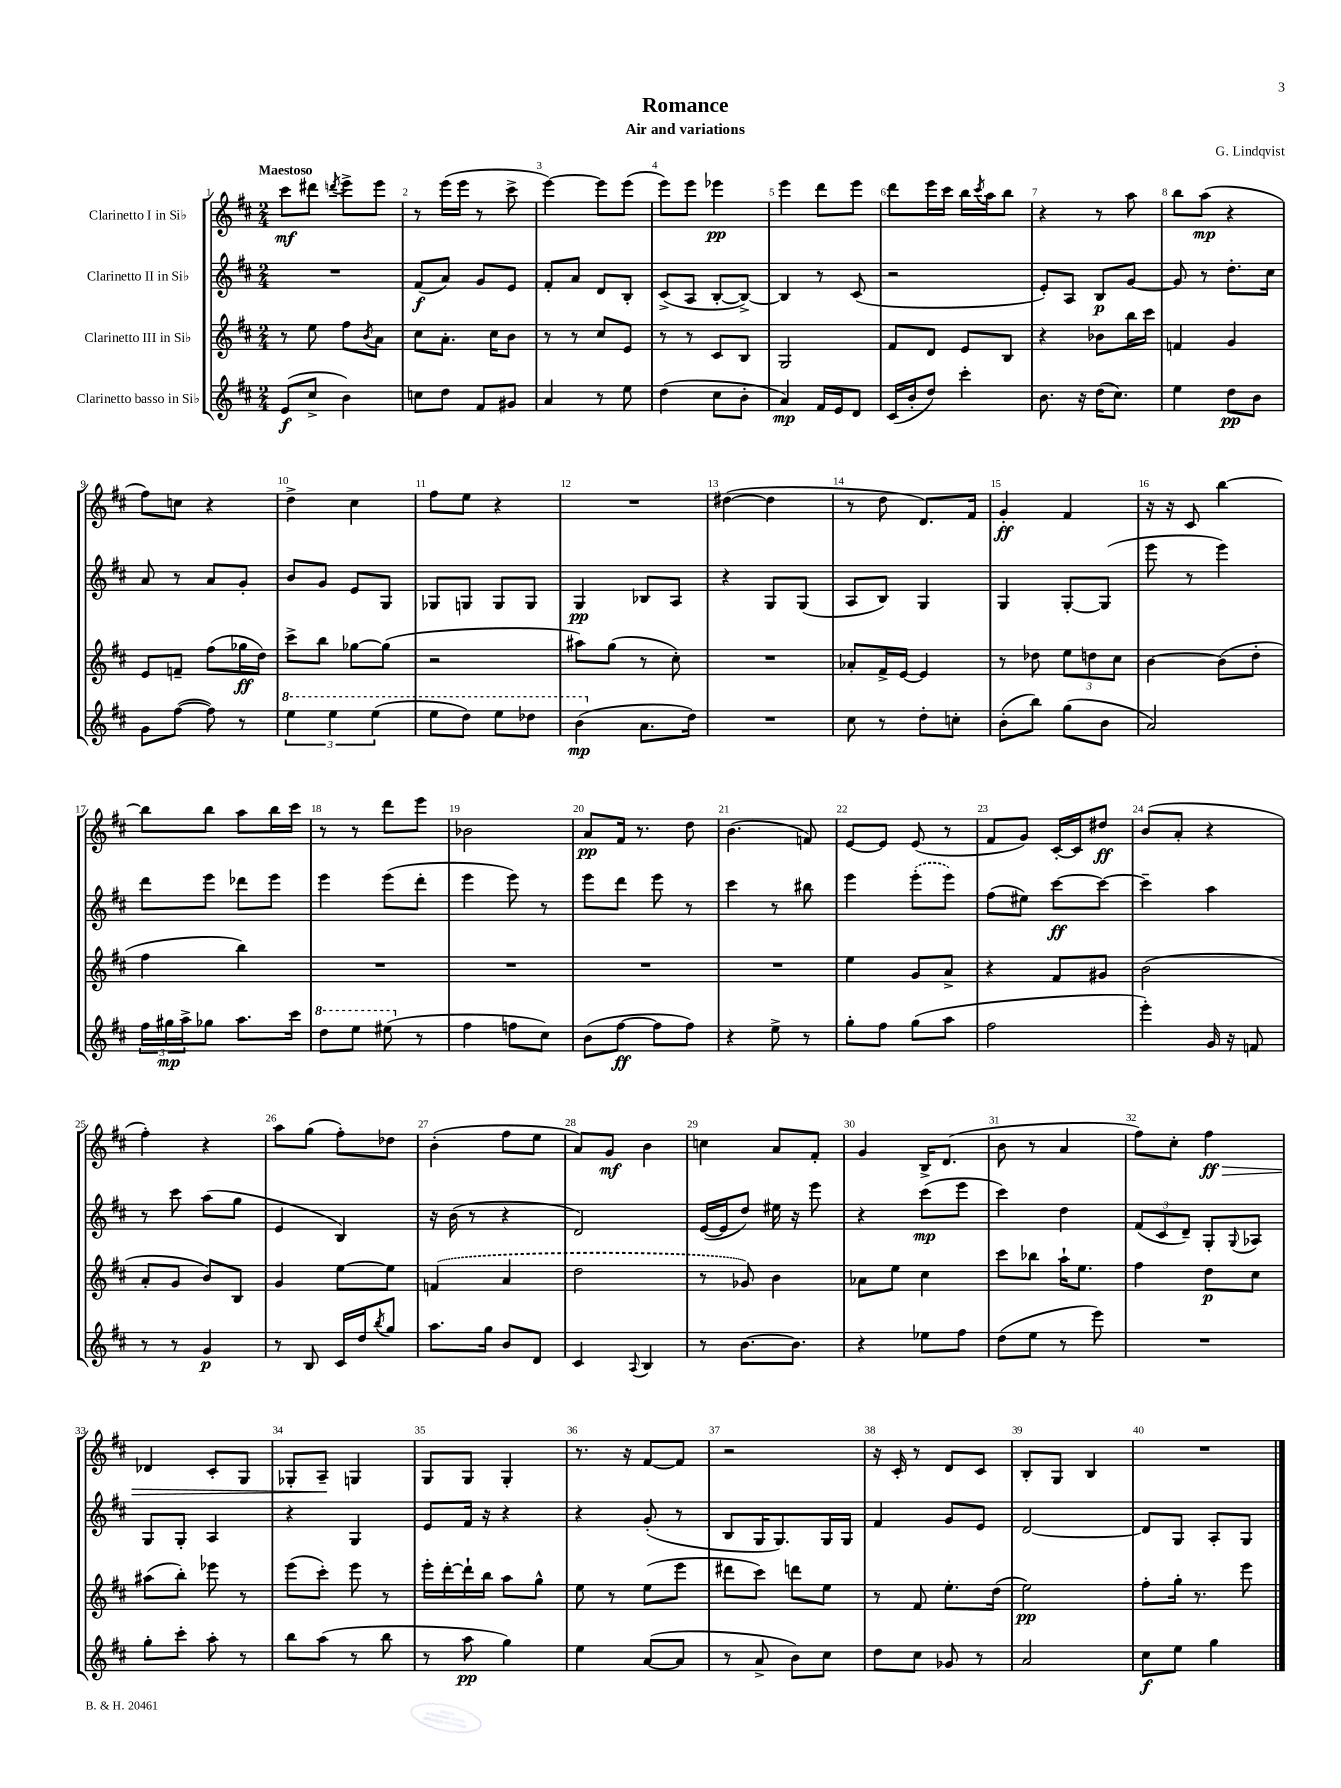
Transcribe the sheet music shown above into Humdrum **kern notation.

**kern	**kern	**kern	**kern
*staff4	*staff3	*staff2	*staff1
*clefG2	*clefG2	*clefG2	*clefG2
*k[f#c#]	*k[f#c#]	*k[f#c#]	*k[f#c#]
*M2/4	*M2/4	*M2/4	*M2/4
(8e	8r	2r	8ccc#
8cc#^	8ee	.	8ddd#
.	.	.	8qddd
4b)	8ff#	.	8eee^
.	8qb	.	.
.	8a	.	8eee
=	=	=	=
8cc	8cc#	(8f#	8r
8dd	8.a'	8a)	(16eee
.	.	.	16eee
8f#	.	8g	8r
.	16cc#	.	.
8g#	8b	8e	8ccc#^
=	=	=	=
4a	8r	8f#'	[4eee)
.	8r	8a	.
8r	8cc#	8d	8eee]
8ee	8e	8B'	(8eee
=	=	=	=
(4dd	8r	(8c#^	8eee)
.	8r	8A	8eee
8cc#	8c#	[8B'	4eee-
8b'	8B	8B^_)	.
=	=	=	=
4a)	2G	4B]	4eee
16f#	.	8r	8ddd
16e	.	.	.
8d	.	(8c#	8eee
=	=	=	=
(16c#	8f#	2r	8ddd
16b'	.	.	.
8dd)	8d	.	16eee
.	.	.	16ccc#
4ccc#'	8e	.	16bb
.	.	.	8qccc#
.	.	.	16aa
.	8B	.	8bb
=	=	=	=
8.b	4r	8e')	4r
.	.	8A	.
16r	.	.	.
(16dd	8b-	8B	8r
8.cc#)	.	.	.
.	16bb	[8g	8aa
.	16ccc#	.	.
=	=	=	=
4ee	4f	8g]	8bb
.	.	8r	(8aa
8dd	4g	8.dd'	4r
8b	.	.	.
.	.	16cc#	.
=	=	=	=
8g	8e	8a	8ff#)
([8ff#	8f~	8r	8cc
8ff#])	(8ff#	8a	4r
8r	16gg-	8g'	.
.	16dd)	.	.
=	=	=	=
6eee	8ccc#^	8b	4dd^
.	8bb	8g	.
6eee	.	.	.
.	[8gg-	8e	4cc#
(6eee	.	.	.
.	(8gg-]	8G	.
=	=	=	=
8eee	2r	8G-	8ff#
8ddd)	.	8G	8ee
8eee	.	8G	4r
8ddd-	.	8G	.
=	=	=	=
(4bb	8aa#)	4G	2r
.	(8gg	.	.
8.a	8r	8B-	.
.	8cc#')	8A	.
16dd)	.	.	.
=	=	=	=
2r	2r	4r	([4dd#
.	.	8G	4dd#]
.	.	(8G	.
=	=	=	=
8cc#	8a-'	8A	8r
8r	16f#^	8B)	8dd
.	[16e	.	.
8dd'	4e]	4G	8.d)
8cc'	.	.	.
.	.	.	16f#
=	=	=	=
(8b'	8r	4G	4g'
8bb)	8dd-	.	.
(8gg	12ee	[8G'	4f#
.	12dd	.	.
8b	.	(8G]	.
.	12cc#	.	.
=	=	=	=
2a)	[4b	8eee	16r
.	.	.	16r
.	.	8r	8c#
.	(8b]	4eee)	[4bb
.	8dd'	.	.
=	=	=	=
24ff#	4ff#	8ddd	8bb]
24gg#	.	.	.
24aa^	.	.	.
8gg-	.	8eee	8bb
8.aa	4bb)	8ddd-	8aa
.	.	8eee	16bb
16ccc#	.	.	16ccc#
=	=	=	=
8ddd	2r	4eee	8r
8eee	.	.	8r
(8eee#	.	(8eee	8ddd
8r	.	8ddd'	8eee
=	=	=	=
4ff#	2r	4eee	2b-
8ff	.	8eee)	.
8cc#)	.	8r	.
=	=	=	=
(8b	2r	8eee	8a
[8ff#	.	8ddd	16f#
.	.	.	8.r
8ff#]	.	8eee	.
8ff#)	.	8r	8dd
=	=	=	=
4r	2r	4ccc#	(4.b
8ee^	.	8r	.
8r	.	8bb#	8f)
=	=	=	=
8gg'	4ee	4eee	[8e
8ff#	.	.	8e]
(8gg	8g	(8eee'	(8e
8aa	8a^	8eee)	8r
=	=	=	=
2ff#	4r	(8ff#	8f#
.	.	8ee#)	8g)
.	8f#	[8ccc#	[16c#'
.	.	.	16c#]
.	8g#	8ccc#_	8dd#
=	=	=	=
4eee')	(2b	4ccc#~]	(8b
.	.	.	8a'
16g	.	4aa	4r
16r	.	.	.
8f	.	.	.
=	=	=	=
8r	8a'	8r	4ff#')
8r	8g	8ccc#	.
4g	8b)	(8aa	4r
.	8B	8gg	.
=	=	=	=
8r	4g	4e	8aa
8B	.	.	(8gg
16c#	[8ee	4B)	8ff#')
16dd	.	.	.
8qbb	.	.	.
8gg	8ee]	.	8dd-
=	=	=	=
8.aa	(4f	16r	(4b'
.	.	(16b	.
.	.	8r	.
16gg	.	.	.
8b	4a	4r	8ff#
8d	.	.	8ee
=	=	=	=
4c#	2dd	2d)	8a)
.	.	.	8g
8qqA	.	.	.
4B	.	.	4b
=	=	=	=
8r	8r	([16e	4cc
.	.	16e]	.
[8.b	8g-)	8dd)	.
.	4b	16ee#	8a
8.b]	.	16r	.
.	.	8eee	8f#'
=	=	=	=
4r	8a-	4r	4g
.	8ee	.	.
8ee-	4cc#	(8ccc#	16B^
.	.	.	(8.d
8ff#	.	8eee	.
=	=	=	=
(8dd	8ccc#	4ccc#)	8b
8ee	8bb-	.	8r
8r	16aa`	4dd	4a
.	8.ee	.	.
8eee)	.	.	.
=	=	=	=
2r	4ff#	(12f#	8ff#)
.	.	12c#	.
.	.	.	8cc#'
.	.	12d~)	.
.	8dd	8G'	4ff#
.	.	8qqG	.
.	8cc#	8A-	.
=	=	=	=
8gg'	(8aa#	8G	4d-
8ccc#'	8bb')	8G'	.
8aa'	8eee-	4A	8c#'
8r	8r	.	8G
=	=	=	=
8bb	(8eee	4r	8G-'
(8aa	8ccc#')	.	8A~
8r	8eee	4G	4G
8bb	8r	.	.
=	=	=	=
8r	16eee'	8e	8G
.	[16ddd'	.	.
8aa	16ddd`]	16f#	8G
.	16bb	16r	.
4gg)	8aa	4r	4G'
.	8gg^^	.	.
=	=	=	=
4ee	8ee	4r	8.r
.	8r	.	.
.	.	.	16r
([8a	(8ee	(8g'	[8f#
8a]	8eee	8r	8f#]
=	=	=	=
8r	8ddd#	8B	2r
8a^	8ccc#)	16G	.
.	.	8.G)	.
8b)	8ddd	.	.
8cc#	8ee	16G	.
.	.	16G	.
=	=	=	=
8dd	8r	4f#	16r
.	.	.	16c#'
8cc#	8f#	.	8r
8g-	8.ee'	8g	8d
8r	.	8e	8c#
.	(16dd	.	.
=	=	=	=
2a	2ee)	[2d	8B'
.	.	.	8G
.	.	.	4B
=	=	=	=
8cc#	8ff#'	8d]	2r
8ee	16gg'	8G	.
.	8.r	.	.
4gg	.	8A'	.
.	8eee	8G	.
==	==	==	==
*-	*-	*-	*-
